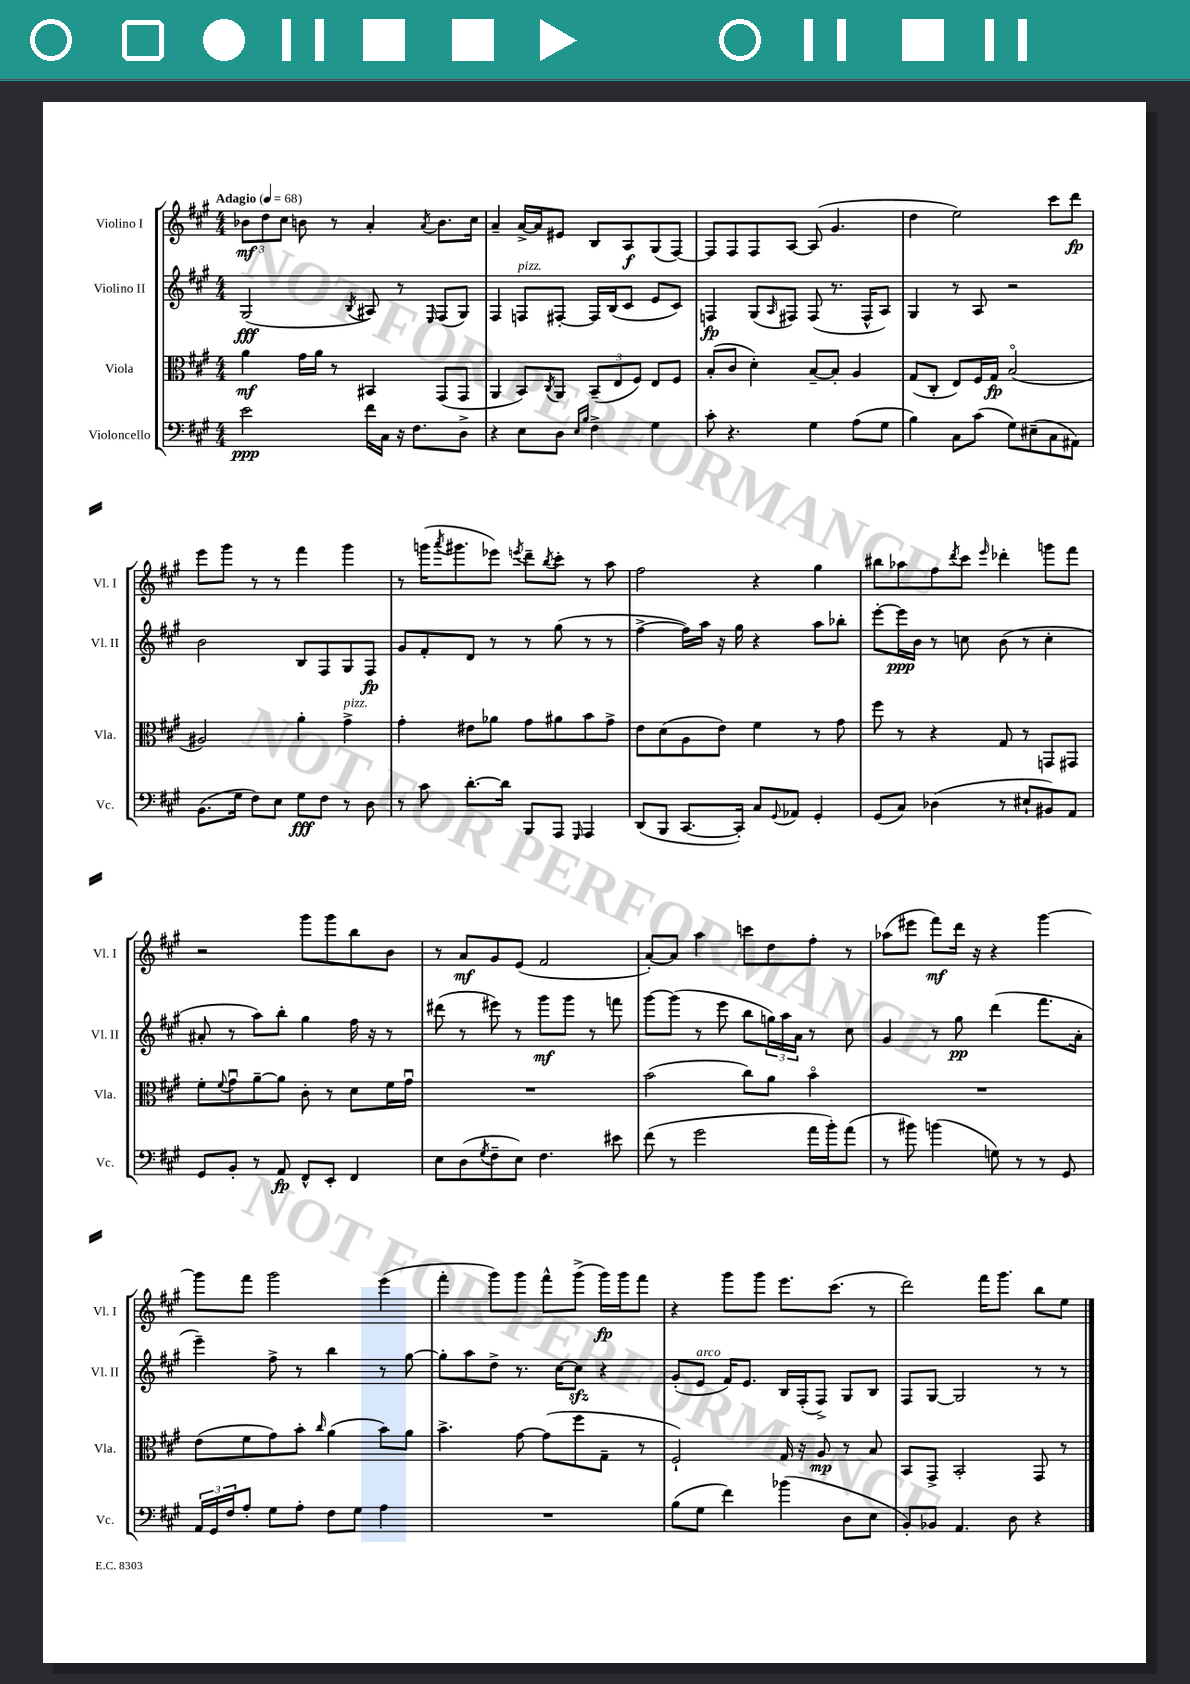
<<
\new StaffGroup <<
\new Staff = "s0" \with { instrumentName = "Violino I" shortInstrumentName = "Vl. I" } {
    \clef treble \key a \major \numericTimeSignature \time 4/4 \tempo "Adagio" 4 = 68
    \tuplet 3/2 { bes'8\mf d''8 cis''8 } b'8 r8 a'4-. \acciaccatura { a'8 } b'8. cis''16 |
    a'4-- a'16~-> a'16 eis'8 b8 a8\f gis8( fis8~) |
    fis8 fis8 fis8 a8~ a8( gis'4. |
    d''4 e''2) cis'''8 d'''8\fp |
    e'''8 gis'''8 r8 r8 fis'''4 gis'''4 |
    r8 g'''16( \acciaccatura { a'''8 } gis'''8. ees'''8) \acciaccatura { e'''8 } d'''8-- \acciaccatura { b''8 } cis'''8-. r8 a''8 |
    fis''2 r4 gis''4 |
    bis''8 aes''8 fis''8 \acciaccatura { d'''8 } cis'''8 \grace { e'''16 } des'''4-. g'''8 fis'''8 |
    r2 gis'''8 gis'''8 b''8 b'8 |
    r8 a'8\mf gis'8 e'8( fis'2 |
    a'8~-.) a'8 a''4 c'''8 d''8 fis''8-. r8 |
    aes''8( eis'''8 fis'''8\mf) d'''16 r16 r4 gis'''4~ |
    gis'''8 fis'''8 gis'''2 e'''4( |
    fis'''4-. gis'''8) gis'''8 fis'''8-^ gis'''8->( gis'''16\fp) gis'''16 fis'''8 |
    r4 gis'''8 gis'''8 e'''8. cis'''8.( r8 |
    d'''2) fis'''16 gis'''8. b''8 e''8 \bar "|." |
}
\new Staff = "s1" \with { instrumentName = "Violino II" shortInstrumentName = "Vl. II" } {
    \clef treble \key a \major \numericTimeSignature \time 4/4
    gis2\fff( \acciaccatura { b8 } ais8) r8 \grace { e16 } fis8( gis8) |
    fis4 f8^\markup { \italic "pizz." } fis8~-. fis16 b16( cis'8 e'8 cis'8) |
    f4\fp gis8( \grace { a16 } fis8) fis8( r8. fis16-^ a8) |
    gis4 r8 a8 r2 |
    b'2 b8 fis8 gis8 fis8\fp |
    gis'8 fis'8-. d'8 r8 r8 gis''8( r8 r8 |
    fis''4~-> fis''16) a''16 r16 gis''16 r4 a''8 bes''8-. |
    e'''8~-. e'''16\ppp b'16 r8 c''8 b'8( r8 c''4-. |
    ais'8-. r8 a''8) b''8-. gis''4 fis''16 r16 r8 |
    dis'''8( r8 eis'''8) r8 gis'''8\mf gis'''8 r8 f'''8 |
    gis'''8~ gis'''8( r8 e'''8 b''8 \tuplet 3/2 { g''16) a''16 a'16 } r8 cis''8 |
    gis'4 r8 gis''8\pp d'''4( fis'''8. a'16-. |
    e'''4--) fis''8-> r8 b''4 r8 gis''8~ |
    gis''8-. a''8 d''8-> r8. cis''16~ cis''8\sfz r4 |
    gis'8-.( e'8^\markup { \italic "arco" } fis'16) e'8. b16 fis16-.( fis8->) gis8 b8 |
    fis8 gis8~ gis2 r8 r8 \bar "|." |
}
\new Staff = "s2" \with { instrumentName = "Viola" shortInstrumentName = "Vla." } {
    \clef alto \key a \major \numericTimeSignature \time 4/4
    a'4\mf gis'16 a'16 r8 bis,4 gis,8( gis,8 |
    a,4 b,8) \acciaccatura { cis8 } a,8 \tuplet 3/2 { b,8--( e8 fis8) } e8 fis8 |
    b8-.( cis'8 d'4-.) b8~-- b8-. a4 |
    gis8( cis8-. e8) fis16 gis16\fp b2\flageolet( |
    ais2) a'4-. gis'4->^\markup { \italic "pizz." } |
    gis'4-. eis'8 aes'8 gis'8 ais'8 b'8 gis'8-> |
    e'8 d'8( a8 e'8) fis'4 r8 gis'8 |
    fis''8 r8 r4 gis8 r8 g,8 gis,8 |
    fis'8-. \appoggiatura { fis'8 } gis'8\downbow a'8~-- a'8 cis'8-. r8 d'8 fis'16 gis'16\downbow |
    R1 |
    b'2( cis''8) a'8 b'4\flageolet |
    R1 |
    e'8( fis'8 gis'8) b'8-. \grace { cis''16 } a'4( b'8) a'8 |
    b'4.-> gis'8~ gis'8( fis''8 gis8-- r8 |
    fis2-!) gis16 r16 a8\mp r8 b8 |
    b,8 gis,8-> b,2-. gis,8 r8 \bar "|." |
}
\new Staff = "s3" \with { instrumentName = "Violoncello" shortInstrumentName = "Vc." } {
    \clef bass \key a \major \numericTimeSignature \time 4/4
    e'2\ppp fis'16 cis16 r16 fis8. d8-> |
    r4 e8 d8 \grace { e16 b16 } fis4-> gis4 |
    cis'8-. r4. gis4 a8( gis8 |
    b4) cis8 cis'8( gis8) eis8--( cis8 ais,8) |
    b,8.( gis16 fis8) e8 gis8\fff fis8 r8 d8 |
    r8 cis'8 d'8.~-. d'16 b,,8 a,,8 \grace { gis,,16 } a,,4 |
    d,8( b,,8 cis,8.~ cis,16-.) cis8 \appoggiatura { gis,8 } aes,8 gis,4-. |
    gis,8( cis8) des4( r8 eis8-! bis,8) a,8 |
    gis,8 b,8-. r8 a,8\fp fis,8-^ e,8-. fis,4 |
    e8 d8( \acciaccatura { gis8 } fis8-- e8) fis4. eis'8 |
    fis'8( r8 gis'2 a'16 b'16-.) a'8( |
    r8 bis'8) b'4( g8) r8 r8 gis,8 |
    \tuplet 3/2 { a,16 gis,16 fis16 } a8-. gis8 a8-. fis8 gis8 a4 |
    R1 |
    b8( gis8 fis'4) bes'4( d8 e8 |
    b,8-.) bes,8 a,4. d8 r4 \bar "|." |
}
>>
>>
